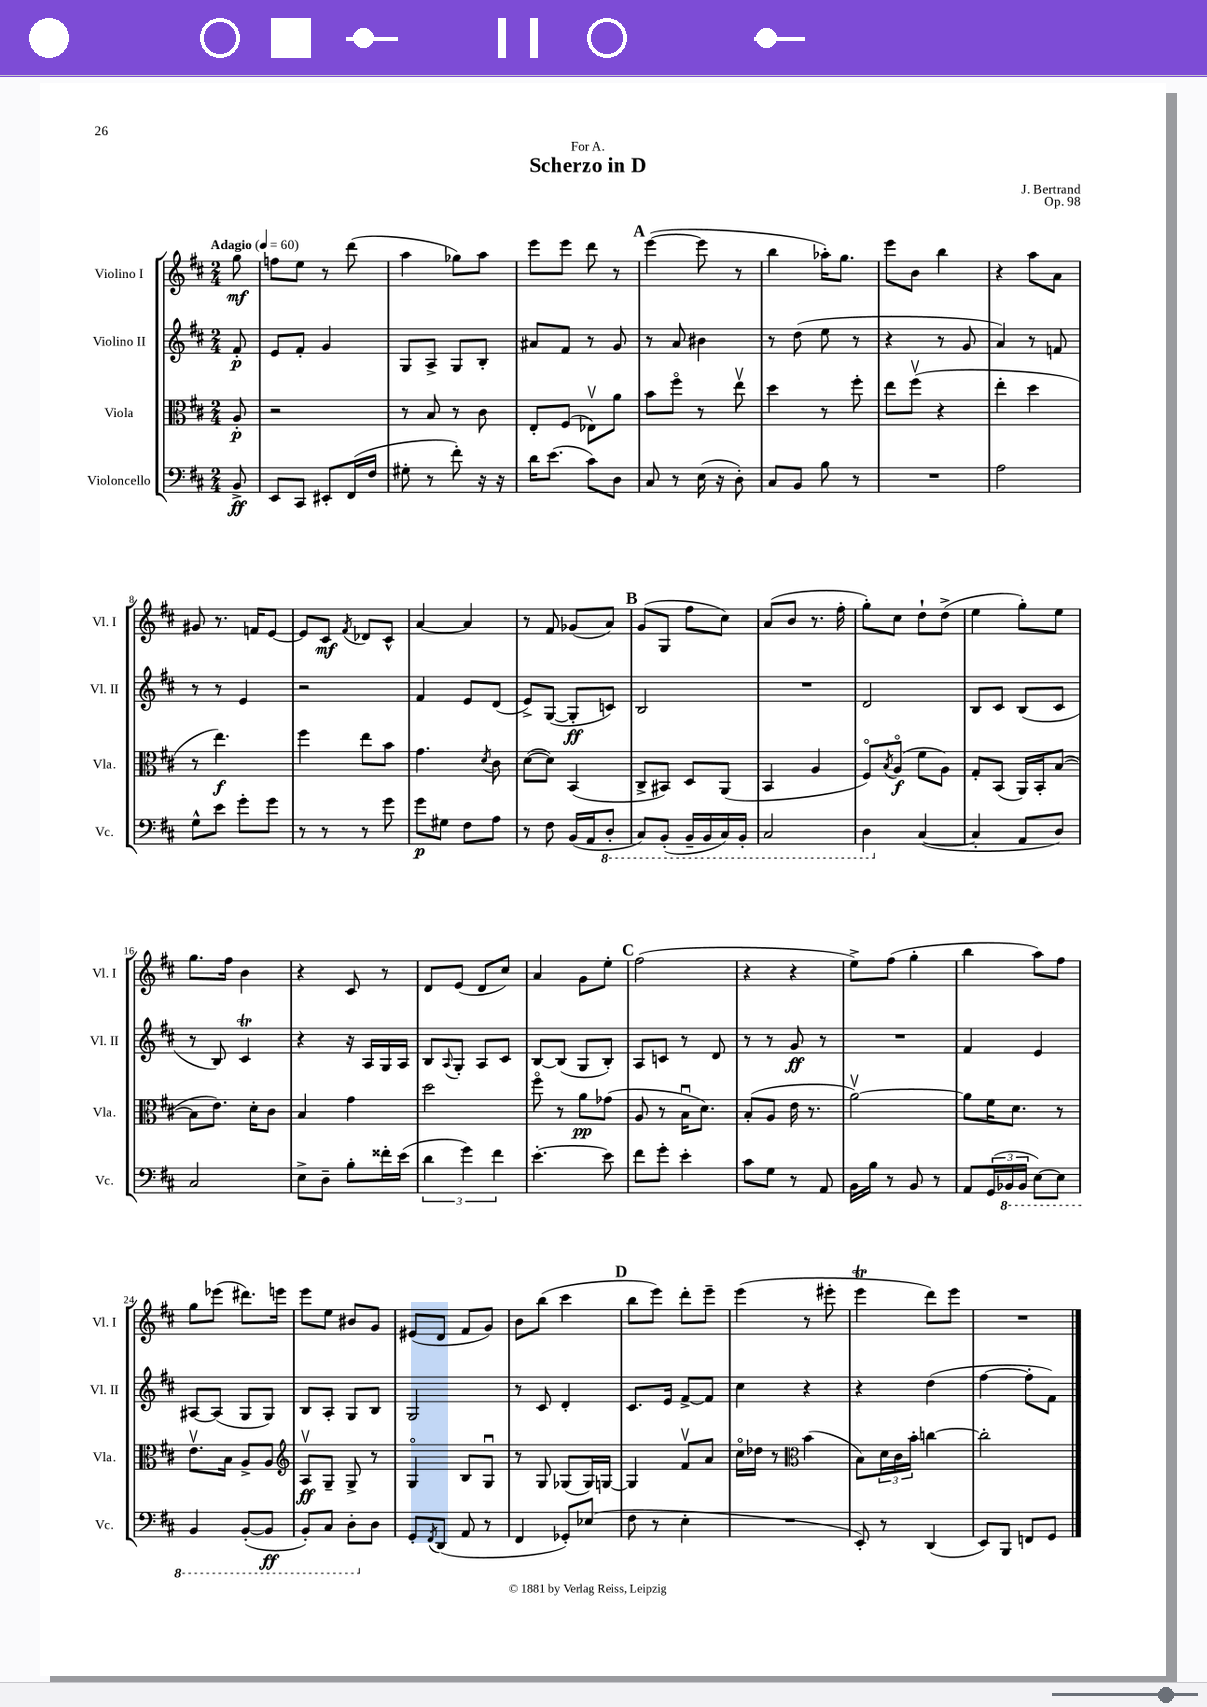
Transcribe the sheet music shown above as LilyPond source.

\header { title = "Scherzo in D" composer = "J. Bertrand" dedication = "For A." opus = "Op. 98" }
<<
\new StaffGroup <<
\new Staff = "s0" \with { instrumentName = "Violino I" shortInstrumentName = "Vl. I" } {
    \clef treble \key d \major \numericTimeSignature \time 2/4 \partial 8 \tempo "Adagio" 4 = 60
    g''8\mf |
    f''8 e''8 r8 d'''8( |
    a''4 ges''8) a''8 |
    e'''8 e'''8 d'''8 r8 |
    \mark \markup { \bold "A" } e'''4~( e'''8 r8 |
    b''4 aes''16-.) g''8. |
    e'''8 b'8 b''4 |
    r4 a''8 a'8 |
    gis'8 r8. f'16 e'8~ |
    e'8 cis'8\mf \acciaccatura { fis'8 } des'8 cis'8-^ |
    a'4~ a'4 |
    r8 fis'8 ges'8( a'8) |
    \mark \markup { \bold "B" } g'8( g8 fis''8 cis''8) |
    a'8( b'8 r8. fis''16-. |
    g''8-.) cis''8 d''8-! d''8->( |
    e''4 g''8-.) e''8 |
    g''8. fis''16 b'4 |
    r4 cis'8 r8 |
    d'8 e'8( d'8 cis''8) |
    a'4 g'8 e''8-. |
    \mark \markup { \bold "C" } fis''2( |
    r4 r4 |
    e''8->) fis''8( g''4-. |
    b''4 a''8) fis''8 |
    g''8 ees'''8( dis'''8.) e'''16 |
    e'''8 e''8 bis'8 g'8 |
    eis'8( d'8 fis'8 g'8) |
    b'8 b''8( cis'''4 |
    \mark \markup { \bold "D" } b''8 e'''8) d'''8-. e'''8-- |
    e'''4( r8 eis'''8-. |
    e'''4\trill d'''8) e'''8 |
    R2 \bar "|." |
}
\new Staff = "s1" \with { instrumentName = "Violino II" shortInstrumentName = "Vl. II" } {
    \clef treble \key d \major \numericTimeSignature \time 2/4 \partial 8
    fis'8-.\p |
    e'8 fis'8-. g'4 |
    g8 a8-> g8 b8-. |
    ais'8 fis'8 r8 g'8 |
    \mark \markup { \bold "A" } r8 a'8 bis'4 |
    r8 d''8( e''8 r8 |
    r4 r8 g'8 |
    a'4) r8 f'8 |
    r8 r8 e'4 |
    r2 |
    fis'4 e'8 d'8( |
    e'8->) g8~( g8-.\ff c'8) |
    \mark \markup { \bold "B" } b2 |
    R2 |
    d'2 |
    b8 cis'8 b8( cis'8 |
    r8 b8) cis'4\trill |
    r4 r16 a16 g16 a16 |
    b8 \appoggiatura { a8 } g8-. a8 cis'8 |
    b8~ b8( g8 b8-.) |
    \mark \markup { \bold "C" } a8 c'8 r8 d'8 |
    r8 r8 g'8\ff r8 |
    R2 |
    fis'4 e'4 |
    ais8~ ais8( g8 g8) |
    b8 a8-. g8 b8 |
    g2 |
    r8 cis'8 d'4-. |
    \mark \markup { \bold "D" } cis'8. e'16 fis'8~-> fis'8 |
    cis''4 r4 |
    r4 d''4( |
    fis''4~ fis''8-. fis'8) \bar "|." |
}
\new Staff = "s2" \with { instrumentName = "Viola" shortInstrumentName = "Vla." } {
    \clef alto \key d \major \numericTimeSignature \time 2/4 \partial 8
    a8-.\p |
    r2 |
    r8 b8 r8 cis'8 |
    e8-. fis8( ees8\upbow) a'8 |
    \mark \markup { \bold "A" } b'8 fis''8\flageolet r8 e''8\upbow |
    d''4 r8 fis''8-. |
    e''8 fis''8\upbow( r4 |
    e''4-. d''4 |
    r8 e''4.\f) |
    fis''4 e''8 b'8 |
    g'4. \acciaccatura { d'8 } cis'8 |
    d'8~( d'8) b,4( |
    \mark \markup { \bold "B" } cis8-> bis,8) d8 a,8( |
    b,4 a4 |
    fis8\flageolet) \acciaccatura { b8 } a8\flageolet\f( fis'8 a8) |
    g8-. b,8( a,16) b,16-. b8~( |
    b8 e'8.) d'16-. cis'8 |
    b4 g'4 |
    d''2 |
    fis''8\flageolet r8 a'8\pp ges'8( |
    \mark \markup { \bold "C" } a8 r8 b16\downbow d'8.) |
    b8-.( a8 e'16 r8. |
    a'2~\upbow) |
    a'8 fis'16 d'8. r8 |
    e'8.\upbow b16 a8-> a8 |
    \clef treble a8\upbow\ff g8-- g8-> r8 |
    g4\flageolet b8 g8\downbow |
    r8 g8 ges8( ges16) g16~ |
    \mark \markup { \bold "D" } g4 fis'8\upbow a'8 |
    cis''16\flageolet des''16 r8 \clef alto b'4( |
    b8) \tuplet 3/2 { d'16 cis'16 b'16-. } c''4~ |
    c''2-. \bar "|." |
}
\new Staff = "s3" \with { instrumentName = "Violoncello" shortInstrumentName = "Vc." } {
    \clef bass \key d \major \numericTimeSignature \time 2/4 \partial 8
    b,8->\ff |
    e,8 cis,8 eis,8-. fis,16( fis16 |
    gis8-. r8 fis'8-.) r16 r16 |
    d'16 e'8.( cis'8) d8 |
    \mark \markup { \bold "A" } cis8 r8 e16( r16 d8-.) |
    cis8 b,8 b8 r8 |
    R2 |
    a2 |
    g8-^ e'8 g'8-. g'8 |
    r8 r8 r8 g'8 |
    g'8\p gis8 fis8 a8 |
    r8 fis8 b,16( a,16 \ottava #-1 d,8-. |
    \mark \markup { \bold "B" } cis,8) b,,8-.( b,,16-- b,,16 cis,16) b,,16-. |
    cis,2 |
    d,4 \ottava #0 cis4~( |
    cis4-. a,8 d8) |
    cis2 |
    e8-> d8-- b8-. fisis'16-. e'16( |
    \tuplet 3/2 { d'4 g'4) fis'4 } |
    e'4.~-. e'8 |
    \mark \markup { \bold "C" } fis'8 g'8-. e'4-. |
    cis'8 g8 r8 a,8 |
    b,16 b16 r8 b,8 r8 |
    a,8 \tuplet 3/2 { g,16( \ottava #-1 bes,,16 bes,,16 } e,8~) e,8 |
    b,,4 b,,8~-.( b,,8\ff |
    b,,8-.) cis,8 d,8-. \ottava #0 d8 |
    g,8-. \acciaccatura { fis,8 } d,8( a,8 r8 |
    fis,4 ges,8-.) ees8( |
    \mark \markup { \bold "D" } fis8 r8 e4-. |
    R2 |
    e,8-.) r8 d,4( |
    e,8) b,,8 f,8 g,8 \bar "|." |
}
>>
>>
